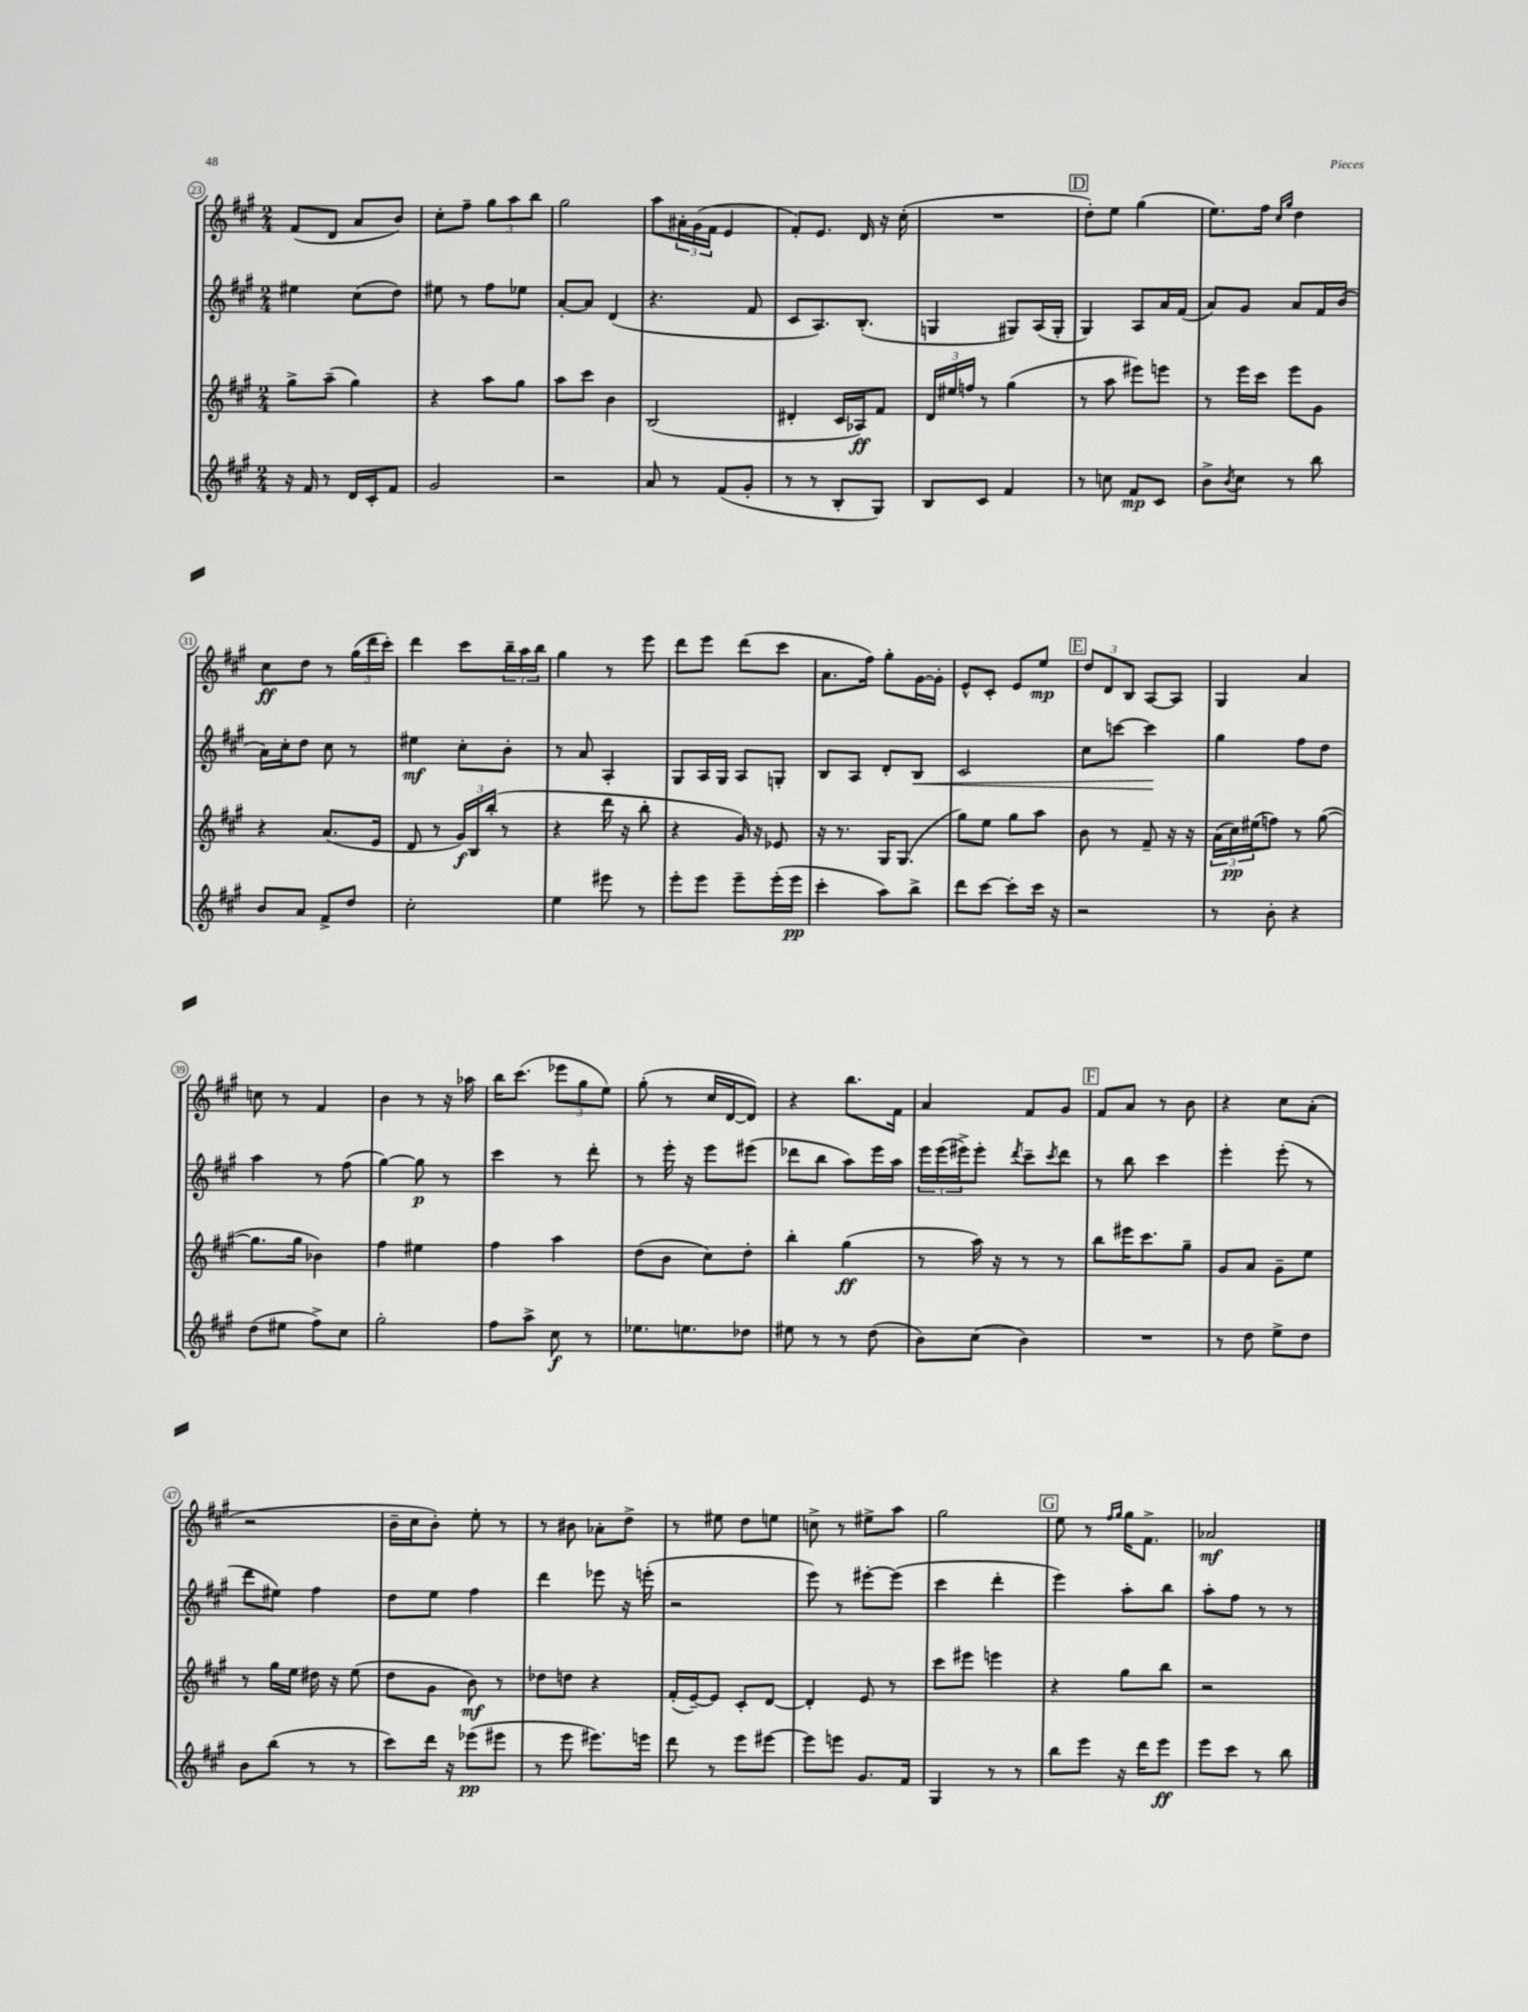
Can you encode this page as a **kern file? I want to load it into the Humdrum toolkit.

**kern	**kern	**kern	**kern
*staff4	*staff3	*staff2	*staff1
*clefG2	*clefG2	*clefG2	*clefG2
*k[f#c#g#]	*k[f#c#g#]	*k[f#c#g#]	*k[f#c#g#]
*M2/4	*M2/4	*M2/4	*M2/4
16r	8gg#^	4ee#	(8f#
16f#	.	.	.
8r	(8aa~	.	8d
16d	4gg#)	(8cc#	8a
16c#'	.	.	.
8f#	.	8dd)	8b)
=	=	=	=
2g#	4r	8ee#	8cc#'
.	.	8r	8ff#~
.	8aa	8ff#	12gg#
.	.	.	12aa
.	8gg#	8ee-	.
.	.	.	12bb
=	=	=	=
2r	8aa	[8a'	2gg#
.	8ccc#	8a]	.
.	4b	(4d	.
=	=	=	=
8a	(2B	4.r	8aa
8r	.	.	24a#'
.	.	.	(24g#
.	.	.	24f#
(8f#	.	.	4e
8g#'	.	8f#	.
=	=	=	=
8r	4d#'	8c#	8f#')
8r	.	8.A)	8.e
8B'	16c#	.	.
.	16A-)	(8.B'	16d
8G#)	8f#	.	16r
.	.	.	(16cc#'
=	=	=	=
8B	24d	4G	2r
.	24ee#	.	.
.	24ff	.	.
8c#	8r	.	.
4f#	(4gg#	8G#)	.
.	.	(16A	.
.	.	16G#'	.
=	=	=	=
8r	8r	4G#)	8dd')
8cc	8aa	.	8ee
8f#	8eee#)	8A	(4gg#
8c#	8eee	16a	.
.	.	(16f#	.
=	=	=	=
8b^	8r	8a)	8.ee)
8qb	.	.	.
8cc#	16eee	8g#	.
.	16ccc#	.	16ff#
.	.	.	16qqcc#
.	.	.	16qqgg#
8r	8eee	8a	4dd
8bb	8g#	16f#	.
.	.	(16b	.
=	=	=	=
8b	4r	16a)	8cc#
.	.	16cc#'	.
8a	.	8dd	8dd
8f#^	(8.a	8cc#	8r
8dd	.	8r	(24gg#
.	.	.	24ddd
.	16e	.	.
.	.	.	24ccc#')
=	=	=	=
2cc#'	8d	4ee#	4ddd
.	8r	.	.
.	24g#)	8cc#'	8ccc#
.	24B	.	.
.	(24bb'	.	.
.	8r	8b'	24bb~
.	.	.	24aa
.	.	.	24bb
=	=	=	=
4ee	4r	8r	4gg#
.	.	8a	.
8eee#	16ddd	4A'	8r
.	16r	.	.
8r	8bb'	.	8eee
=	=	=	=
8eee'	4r	8G#	8ddd
8eee	.	16A	8eee
.	.	16G#	.
8eee~	16g#)	8A	(8ddd
.	16r	.	.
(16eee'	8e-	8G'	8ccc#
16eee	.	.	.
=	=	=	=
4ccc#'	16r	8B	8.a
.	8.r	.	.
.	.	8A	.
.	.	.	16ff#)
8aa)	16G#	8d'	8gg#'
.	(8.G#	.	.
8bb^	.	8B	[16g#
.	.	.	16g#']
=	=	=	=
8ddd	8gg#)	2c#	8e^^
[8ccc#	8ee	.	8c#'
8ccc#']	8gg#	.	8e
16ccc#	8aa	.	8ee
16r	.	.	.
=	=	=	=
2r	8b	8cc#	12dd
.	.	.	12d
.	8r	[8ccc	.
.	.	.	12B
.	8f#~	4ccc]	[8A
.	16r	.	8A]
.	16r	.	.
=	=	=	=
8r	(24a	4gg#	4G#
.	24cc#)	.	.
.	(24ee#	.	.
8b'	8ff)	.	.
4r	8r	8ff#	4a
.	([8gg#	8dd	.
=	=	=	=
(8dd	8.gg#]	4aa	8cc
8ee#	.	.	8r
.	16gg#	.	.
8ff#^)	4b-)	8r	4f#
8cc#	.	(8ff#	.
=	=	=	=
2gg#'	4ff#	[4gg#)	4b
.	4ee#	8gg#]	8r
.	.	8r	16r
.	.	.	16aa-
=	=	=	=
8ff#	4ff#	4ccc#	16bb
.	.	.	(8.ccc#
8aa^	.	.	.
8cc#	4aa	8r	12eee-
.	.	.	12gg#
8r	.	8ddd'	.
.	.	.	12ee)
=	=	=	=
8.ee-	(8dd	8r	(8gg#'
.	8b	16eee'	8r
8.ee	.	16r	.
.	8cc#)	8eee	16cc#
.	.	.	[16d
8dd-	8dd'	(8eee#	8d])
=	=	=	=
8ee#	4bb'	8ddd-	4r
8r	.	8bb	.
8r	(4gg#	8aa)	8.bb
(8dd	.	16eee	.
.	.	16aa	16f#
=	=	=	=
8b)	8r	24eee	4a
.	.	(24eee	.
.	.	24eee#^)	.
(8cc#	16aa)	8eee#'	.
.	16r	.	.
.	.	8qddd	.
4b)	8r	8ccc#~	8f#
.	.	8qccc#	.
.	8r	8ddd	8g#
=	=	=	=
2r	8bb	8r	8f#
.	16eee#	8bb	8a
.	8.ccc#	.	.
.	.	4ccc#	8r
.	8gg#~	.	8b
=	=	=	=
8r	8g#	4eee'	4r
8dd	8a	.	.
8ee^	8g#~	(8eee'	8cc#
8dd	8ee	8r	(8a'
=	=	=	=
8b	8r	8ddd	2r
(8bb	16gg#	8ee#)	.
.	16ee	.	.
8r	16dd#	4ff#	.
.	16r	.	.
8r	(8ee	.	.
=	=	=	=
8ccc#)	8dd	8dd	16b~
.	.	.	16cc#
16ddd	8g#	8ee	8b')
16r	.	.	.
(8eee-	8b)	4ff#	8ee'
8eee#	8r	.	8r
=	=	=	=
8r	8dd-	4ddd	8r
8eee	8dd	.	8b#
8.eee#)	4r	8eee-	8a-'
.	.	16r	8dd^
16eee	.	(16eee'	.
=	=	=	=
8ddd	(16f#'	2r	8r
.	[16e~)	.	.
8r	8e]	.	8ee#
8eee	8c#'	.	8dd
[8eee#	[8d	.	8ee
=	=	=	=
8eee#]	4d']	8eee)	8cc^
8eee	.	8r	8r
8.g#	8e	[8eee#'	8ee#^
.	8r	(8eee#]	8aa
16f#	.	.	.
=	=	=	=
4G#	8ccc#	4ccc#	2gg#
.	8eee#	.	.
8r	4eee	4ddd'	.
8r	.	.	.
=	=	=	=
8bb	4r	4eee)	8ee
8eee	.	.	8r
.	.	.	16qqff#
.	.	.	16qqgg#
16r	8gg#	8aa'	16gg#
16ddd	.	.	8.f#^
8eee	8bb	8bb	.
=	=	=	=
8eee	2r	8aa'	2a-
8ccc#	.	8ff#	.
8r	.	8r	.
8bb	.	8r	.
==	==	==	==
*-	*-	*-	*-
